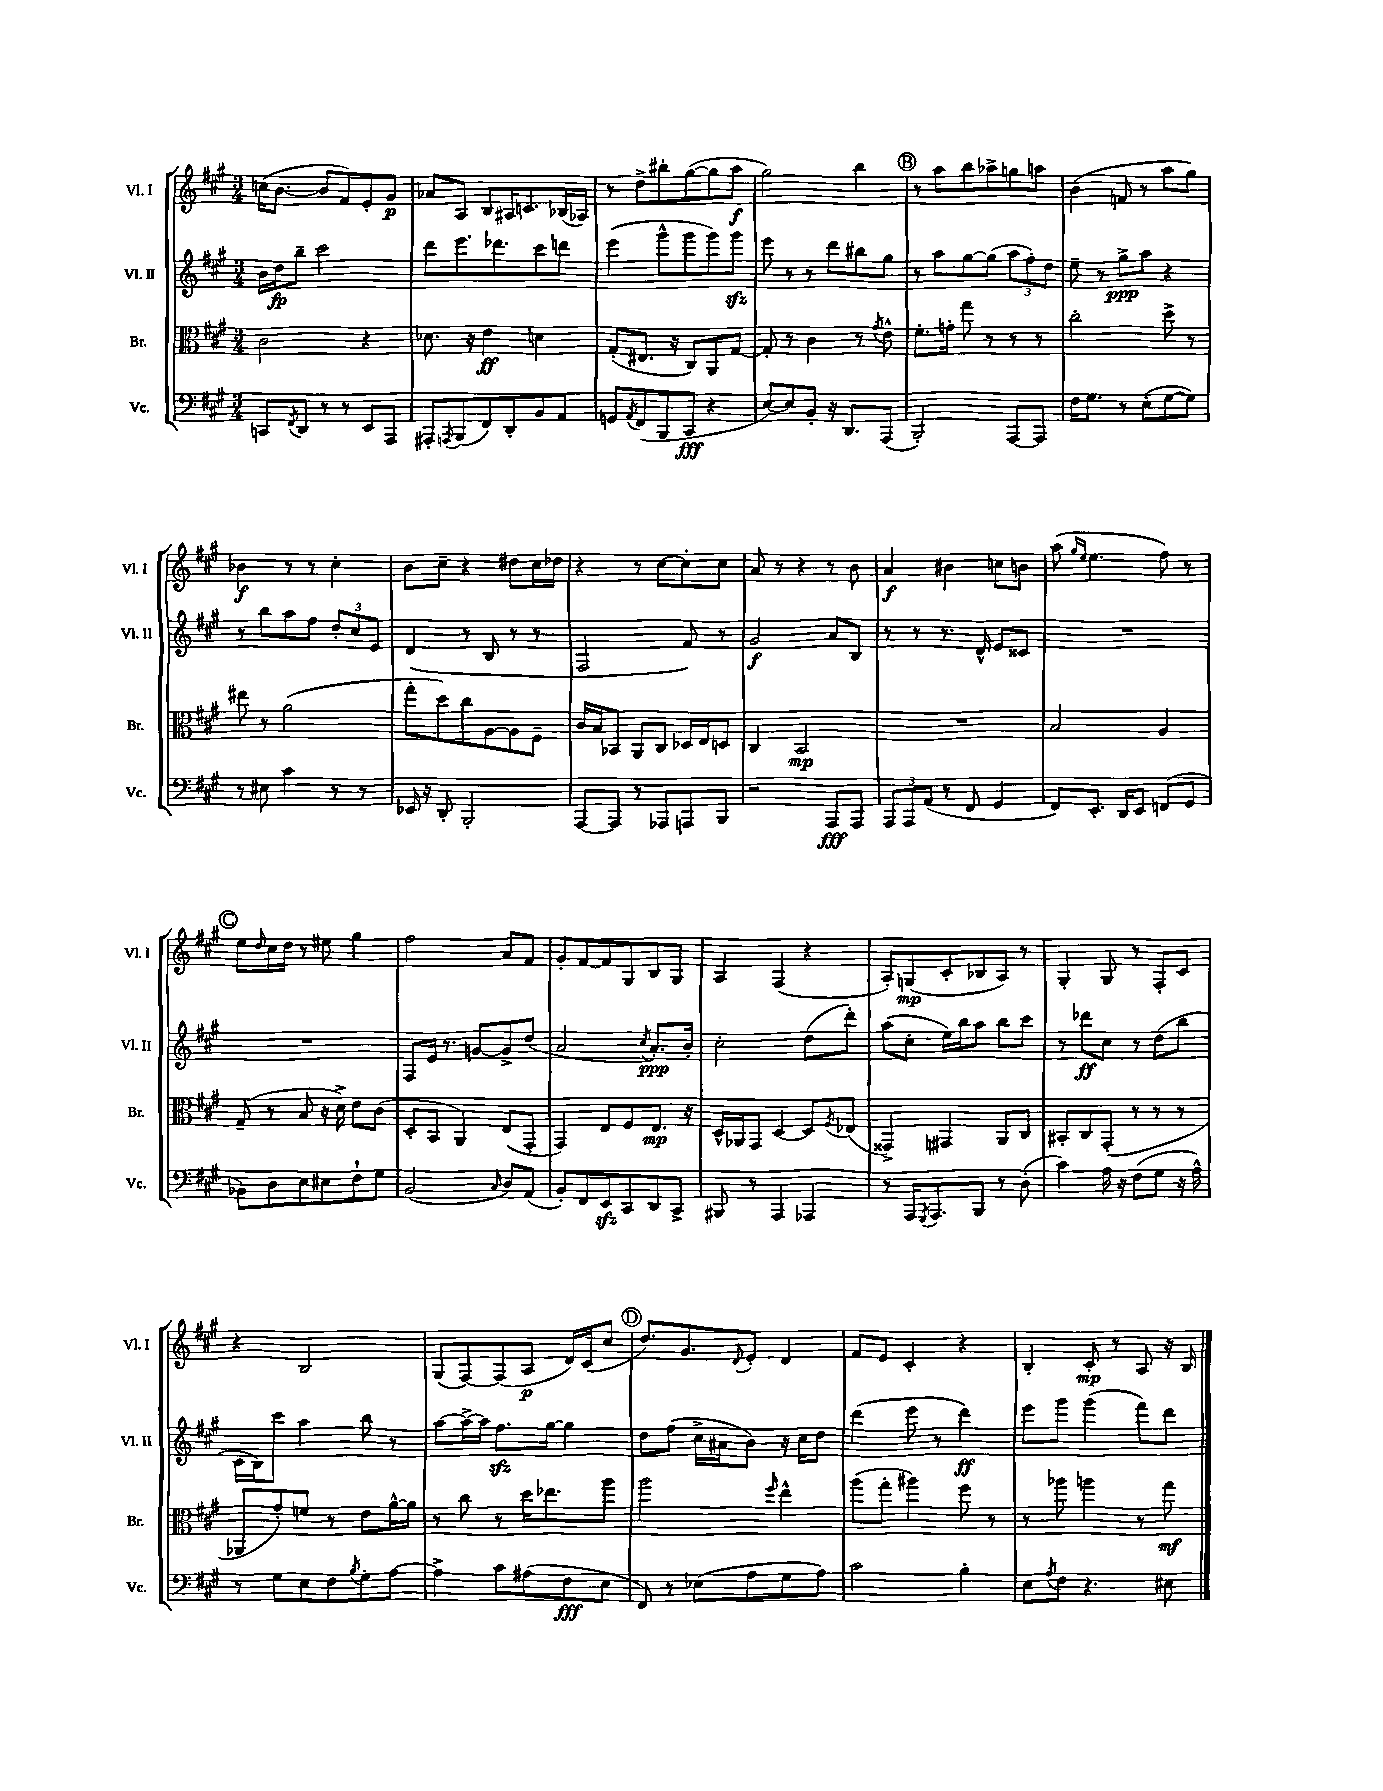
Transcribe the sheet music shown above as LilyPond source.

<<
\new StaffGroup <<
\new Staff = "s0" \with { instrumentName = "Vl. I" shortInstrumentName = "Vl. I" } {
    \clef treble \key a \major \numericTimeSignature \time 3/4
    c''16( b'8.~ b'8 fis'8) e'8-. gis'8\p |
    aes'8 a8 b8 ais16 c'8. bes16( aes16) |
    r8 d''8-> bis''8-. gis''8~( gis''8 a''8\f |
    gis''2) b''4 |
    \mark \markup { \circle "B" } r8 a''8 b''8 aes''8-> g''8 a''8 |
    b'4( f'8 r8 a''8 gis''8) |
    bes'4\f r8 r8 cis''4-. |
    b'8 cis''8-- r4 dis''8 cis''16 des''16 |
    r4 r8 cis''8~ cis''8-. cis''8 |
    a'8 r8 r4 r8 b'8 |
    a'4\f bis'4 c''8 b'8 |
    a''8( \grace { gis''16 e''16 } e''4. fis''8) r8 |
    \mark \markup { \circle "C" } e''8 \grace { d''16 } cis''16 d''16 r8 eis''8 gis''4 |
    fis''2 a'8 fis'8 |
    gis'8-. fis'8~ fis'8 gis8 b8 gis8 |
    a4 fis4( r4 |
    a8-.) g8\mp( cis'8-. bes8 a8) r8 |
    gis4-. gis8 r8 fis8-. cis'8 |
    r4 b2 |
    gis8( fis8~) fis8( a8\p d'16) cis'16( cis''8 |
    \mark \markup { \circle "D" } d''8.) gis'8. \appoggiatura { d'8 } e'8-. d'4 |
    fis'8 e'8 cis'4-. r4 |
    b4-. cis'8-.\mp r8 a8 r16 b16 \bar "|." |
}
\new Staff = "s1" \with { instrumentName = "Vl. II" shortInstrumentName = "Vl. II" } {
    \clef treble \key a \major \numericTimeSignature \time 3/4
    b'16 d''16\fp b''8-- cis'''2 |
    d'''8 e'''8. des'''8. cis'''8 d'''8 |
    e'''4( gis'''8-^ gis'''8 gis'''8) gis'''8\sfz |
    e'''8 r8 r8 d'''8 bis''8 gis''8 |
    \mark \markup { \circle "B" } r8 a''8 gis''8~ gis''8( \tuplet 3/2 { a''8 fis''8-.) d''8 } |
    e''8-- r8 gis''8->\ppp a''8 r4 |
    r8 b''8 a''8 fis''8 \tuplet 3/2 { d''8-. cis''8 e'8 } |
    d'4( r8 b8 r8 r8 |
    fis2 fis'8) r8 |
    gis'2\f a'8 b8 |
    r8 r8 r8. d'16-^ e'8 cisis'8 |
    R2. |
    \mark \markup { \circle "C" } R2. |
    fis8 e'16 r8. g'8~ g'8-> d''8( |
    a'2 \acciaccatura { cis''8 } a'8.-.\ppp) b'16-. |
    cis''2-. d''8( d'''8-.) |
    a''8( cis''8-. e''16) b''16 a''8 b''8 cis'''8 |
    r8 des'''8\ff cis''8 r8 d''8( b''8 |
    cis'16 b16) cis'''8 a''4 b''8 r8 |
    a''8~ a''16~-> a''16 fis''8.\sfz gis''16~ gis''4 |
    \mark \markup { \circle "D" } d''8 fis''8( cis''16-> ais'16 b'8) r16 cis''16 d''8 |
    d'''4( e'''8 r8 d'''4\ff) |
    e'''8 gis'''8 gis'''4( fis'''8) d'''8 \bar "|." |
}
\new Staff = "s2" \with { instrumentName = "Br." shortInstrumentName = "Br." } {
    \clef alto \key a \major \numericTimeSignature \time 3/4
    cis'2 r4 |
    des'8. r16 e'4\ff d'4 |
    gis8-.( eis8. r16 cis8) a,8 gis8~ |
    gis8-. r8 cis'4 r8 \acciaccatura { gis'8 } e'8-^ |
    \mark \markup { \circle "B" } fis'8.-. g'16-. gis''8 r8 r8 r8 |
    cis''2-. d''8-> r8 |
    eis''8 r8 a'2( |
    gis''8-. d''8) cis''8 a8~ a8 fis8-- |
    cis'16 b16 bes,8 a,8 cis8 des16 e16 d8 |
    cis4 b,2\mp |
    R2. |
    b2 a4 |
    \mark \markup { \circle "C" } gis8--( r8 b8 r16 d'16->) e'8 cis'8( |
    d8-. b,8 a,4) e8( gis,8-. |
    gis,4) e8 fis8 e8.\mp r16 |
    d16-^ aes,16 gis,8 d4~ d8 \acciaccatura { fis8 } ees8( |
    gisis,4->) gis,4 a,8 cis8 |
    bis,8-. cis8 gis,8-.( r8 r8 r8 |
    aes,8 gis'8-.) f'8 r8 e'8 a'16~-^ a'16 |
    r8 cis''8 r8 d''16 ees''8. a''8 |
    \mark \markup { \circle "D" } a''2 \grace { fis''16 } e''4-^ |
    a''8( gis''8-. ais''4) fis''8 r8 |
    r8 aes''8 a''4 r8 gis''8\mf \bar "|." |
}
\new Staff = "s3" \with { instrumentName = "Vc." shortInstrumentName = "Vc." } {
    \clef bass \key a \major \numericTimeSignature \time 3/4
    c,8 \acciaccatura { fis,8 } d,8 r8 r8 e,8 a,,8 |
    ais,,8-. \acciaccatura { a,,8 } b,,8( fis,8) d,8-. b,8 a,8 |
    g,8 \acciaccatura { a,8 } fis,8( b,,8 cis,8\fff r4 |
    e8~) e8 b,8-. r16 d,8. a,,8( |
    \mark \markup { \circle "B" } b,,2-.) a,,8~ a,,8 |
    fis16 gis8. r8 e8-.( gis8~ gis8) |
    r8 eis8 cis'4 r8 r8 |
    ees,16 r16 d,8-. b,,2-. |
    a,,8~ a,,8 r8 aes,,8 a,,8 b,,8 |
    r2 a,,8\fff a,,8 |
    \tuplet 3/2 { a,,8 a,,8 a,8( } r8 fis,8 gis,4 |
    fis,8) e,8.-. d,16 e,8 f,8( gis,8 |
    \mark \markup { \circle "C" } bes,8) d8 e8 eis8 fis8-! gis8 |
    b,2( \grace { cis16 } d8) a,8( |
    b,8-.) fis,8 e,8\sfz cis,8 d,8 cis,8-> |
    bis,,8 r8 a,,4 aes,,4 |
    r8 a,,16 \acciaccatura { gis,,8 } a,,8. b,,8 r8 d8-.( |
    cis'4) a16 r16 fis8( gis8 r16 a16-^) |
    r8 gis8 e8 fis8 \acciaccatura { b8 } gis8-. a8~ |
    a4-> cis'8 ais8( fis8\fff e8 |
    \mark \markup { \circle "D" } fis,8) r8 ees8( a8 gis8 a8) |
    cis'2 b4-. |
    e8 \acciaccatura { a8 } fis8 r4. eis8 \bar "|." |
}
>>
>>
\layout { \context { \Score \remove "Bar_number_engraver" } }
